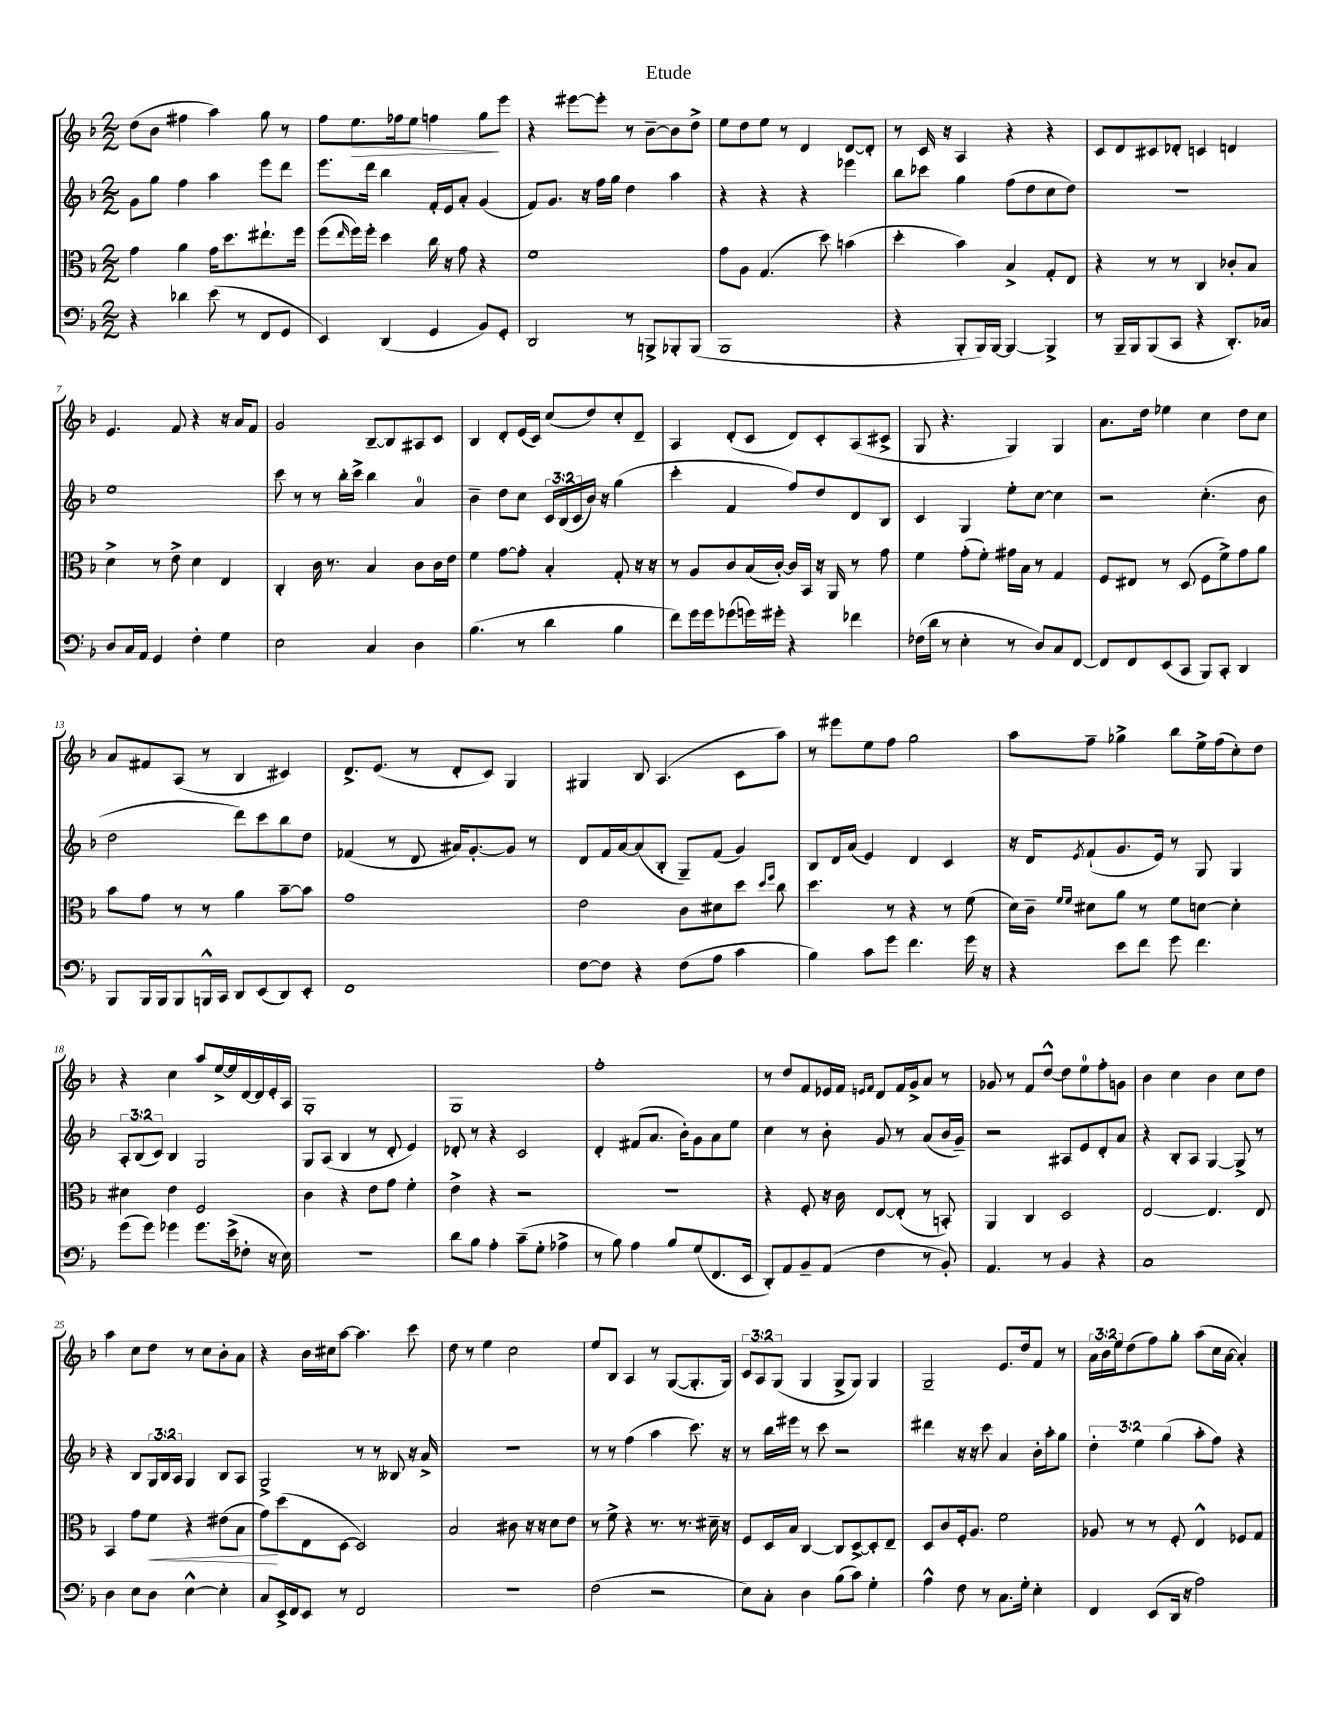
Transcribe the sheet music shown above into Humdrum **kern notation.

**kern	**kern	**dynam	**kern	**kern	**dynam
*part4	*part3	*part3	*part2	*part1	*part1
*staff4	*staff3	*staff3	*staff2	*staff1	*staff1
*clefF4	*clefC3	*	*clefG2	*clefG2	*
*k[b-]	*k[b-]	*	*k[b-]	*k[b-]	*
*M2/2	*M2/2	*	*M2/2	*M2/2	*
=1	=1	=1	=1	=1	=1
4r	4g\	.	8g\L	(8dd\L	.
.	.	.	8gg\J	8b-\J	.
4d-X\	4a\	.	4ff\	4ff#X\	.
(8e\	16g\KL	.	4aa\	4aa\)	.
.	8.dd\	.	.	.	.
8r	.	.	.	.	.
8FF/L	8.ee#X`\	.	8eee\L	8gg\	.
8GG/J	.	.	8ddd\J	8r	.
.	16ff\Jk	.	.	.	.
=2	=2	=2	=2	=2	=2
4EE/)	(8ff\L	.	8.eee\L	8ff\L	.
.	16qqee/	.	.	.	.
!	!	!	!	!	!LO:HP:b
.	16ff\L)	.	.	8.ee\	>
.	16ff'\JJ	.	16ddd\Jk	.	.
(4DD/	4dd\	.	4bb-\	.	.
.	.	.	.	16ff-X\k	.
.	.	.	.	8ee\J	.
4GG/	16cc\	.	16f'/LL	4ffn\	.
.	16r	.	16e/J	.	.
.	8g\	.	8a'/J	.	.
8BB-/L)	4r	.	(4g/	8gg\L	.
8GG'/J	.	.	.	8eee\J	]
=3	=3	=3	=3	=3	=3
2DD/	1f	.	8f/L)	4r	.
.	.	.	8.g/J	.	.
.	.	.	.	[8eee#X\L	.
.	.	.	16r	.	.
.	.	.	16ff\LL	8eee#'\J]	.
.	.	.	16gg\JJ	.	.
8r	.	.	4dd\	8r	.
8BBBn^/L	.	.	.	[8b-~\L	.
8BBB-X'/	.	.	4aa\	8b-\]	.
(8BBB-/J	.	.	.	8dd^\J	.
=4	=4	=4	=4	=4	=4
1BBB-	8g\L	.	4r	8ee\L	.
.	8A\J	.	.	8dd\	.
.	(4.G/	.	4r	8ee\J	.
.	.	.	.	8r	.
.	.	.	4r	4d/	.
.	8dd\)	.	.	.	.
.	(4bn\	.	4eee-X\	[8d/L	.
.	.	.	.	8d'/J]	.
=5	=5	=5	=5	=5	=5
4r	4dd'\	.	8bb-\L	8r	.
.	.	.	8ccc-X\J	16c/	.
.	.	.	.	16r	.
8BBB-'/L	4b-\)	.	4gg\	4A/	.
16BBB-/L)	.	.	.	.	.
[16BBB-/JJ	.	.	.	.	.
4BBB-/_	4B-^/	.	(8ff\L	4r	.
.	.	.	8dd\	.	.
4BBB-^/]	8G'/L	.	8cc\	4r	.
.	8E/J	.	8dd\J)	.	.
=6	=6	=6	=6	=6	=6
8r	4r	.	1r	8c/L	.
16BBB-~/LL	.	.	.	8d/	.
16BBB-/J	.	.	.	.	.
(8BBB-/	8r	.	.	8c#X/	.
8CC/J	8r	.	.	8d-X'/J	.
4r	4C/	.	.	4cn/	.
8.DD'/L)	8c-X'/L	.	.	4dn/	.
.	8B-/J	.	.	.	.
16C-X/Jk	.	.	.	.	.
!!LO:LB:g=z
=7	=7	=7	=7	=7	=7
8D/L	4d^\	.	1ee	4.e/	.
16C/L	.	.	.	.	.
16AA/JJ	.	.	.	.	.
4GG/	8r	.	.	.	.
.	8e^\	.	.	8f/	.
4F'\	4d\	.	.	4r	.
4G\	4E/	.	.	16r	.
.	.	.	.	16a/KL	.
.	.	.	.	8f/J	.
=8	=8	=8	=8	=8	=8
2E\	4C'/	.	8ccc\	2g/	.
.	.	.	8r	.	.
.	16c\	.	8r	.	.
.	8.r	.	.	.	.
.	.	.	16bb-'\LL	.	.
.	.	.	16ccc^\JJ	.	.
4C/	4B-/	.	4bb-\	[8B-~/L	.
.	.	.	.	8B-/]	.
4D\	8c\L	.	4a/	8A#X/	.
.	16c\L	.	.	8c/J	.
.	16e\JJ	.	.	.	.
=9	=9	=9	=9	=9	=9
(4.B-\	4f\	.	4b-~\	4B-/	.
.	[8g\L	.	8dd\L	8d'/L	.
8r	8g'\J]	.	8cc\J	(16e/L	.
.	.	.	.	16c/JJ)	.
4d\	4B-'/	.	24c/LL	(8cc/L	.
.	.	.	(24B-/	.	.
.	.	.	24c/	.	.
.	.	.	16b-/JJ)	8dd/)	.
.	.	.	16r	.	.
4B-\	8G'/	.	(4gg\	8cc'/	.
.	16r	.	.	8d~/J	.
.	16r	.	.	.	.
=10	=10	=10	=10	=10	=10
8f\L)	8r	.	4ccc'\	4A/	.
16g\L	8A/L	.	.	.	.
16g\J	.	.	.	.	.
(8g-X\	8c/	.	4f/	(8d'/L	.
16gn\L)	(16B-/L	.	.	8c/J	.
16g#X'\JJ	[16c'/JJ)	.	.	.	.
4r	16c/LL]	.	8ff/L)	8d/L)	.
.	16BB-/JJ	.	.	.	.
.	16r	.	8dd/	8c'/	.
.	16AA/	.	.	.	.
4f-X\	8r	.	8d/	(8A/	.
.	8g\	.	8B-/J	8c#X^/J	.
=11	=11	=11	=11	=11	=11
(16F-X\LL	4f\	.	4c/	8G/	.
16d\JJ	.	.	.	.	.
8r	.	.	.	4.r	.
4E'\	(8g'\L	.	4G/	.	.
.	8f'\J)	.	.	.	.
8r	16g#X\LL	.	8ee'\L	4G/)	.
.	16B-\JJ	.	.	.	.
8D/L)	8r	.	[8cc\J	.	.
8C/	4G/	.	4cc\]	4G/	.
[8FF/J	.	.	.	.	.
=12	=12	=12	=12	=12	=12
8FF/L]	8F/L	.	2r	8.a\L	.
8FF/	8E#X/J	.	.	.	.
.	.	.	.	16dd\Jk	.
(8EE/	8r	.	.	4ee-X\	.
8CC/J	(8D/	.	.	.	.
8BBB-/L)	8F\L	.	(4.cc'\	4cc\	.
8CC'/J	8f^\)	.	.	.	.
4DD/	8g\	.	.	8dd\L	.
.	8a\J	.	8b-\	8cc\J	.
!!LO:LB:g=z
=13	=13	=13	=13	=13	=13
8BBB-/L	8b-\L	.	2dd\	8a/L	.
16BBB-/L	8g\J	.	.	8f#X/	.
16BBB-/J	.	.	.	.	.
8BBB-/	8r	.	.	(8A/J	.
16BBBn^^/L	8r	.	.	8r	.
16CC/JJ	.	.	.	.	.
8DD/L	4a\	.	8ddd\L)	4B-/	.
(8EE/	.	.	8ccc\	.	.
8DD/)	[8b-~\L	.	8bb-\	4c#X/)	.
8EE'/J	8b-\J]	.	8dd\J	.	.
=14	=14	=14	=14	=14	=14
1FF	1g	.	(4f-X/	8.d^/L	.
.	.	.	.	(8.e/J	.
.	.	.	8r	.	.
.	.	.	8d/	8r	.
.	.	.	16a#X/KL)	8d'/L	.
.	.	.	[8.g'/	.	.
.	.	.	.	8c/J)	.
.	.	.	8g/J]	4G/	.
.	.	.	8r	.	.
=15	=15	=15	=15	=15	=15
[8F\L	2e\	.	8d/L	4G#X/	.
8F\J]	.	.	16f/L	.	.
.	.	.	[16a/J	.	.
4r	.	.	(8a/]	8B-/	.
.	.	.	8B-'/J	(4.A/	.
(8F\L	8c\L	.	8G~/L)	.	.
8A\J	8d#X\	.	(8f/J	.	.
4c\	8dd\J	.	4g/)	8c\L	.
.	16qqdd/LL	.	.	.	.
.	16qqff/JJ	.	.	.	.
.	8cc\	.	.	8aa\J)	.
=16	=16	=16	=16	=16	=16
4B-\)	4.dd\	.	8B-/L	8r	.
.	.	.	16d/L	8eee#X\L	.
.	.	.	(16a/JJ	.	.
8c\L	.	.	4e/)	8ee\	.
8g\J	8r	.	.	8ff\J	.
4.f\	4r	.	4d/	2gg\	.
.	8r	.	4c/	.	.
16g\	(8f\	.	.	.	.
16r	.	.	.	.	.
=17	=17	=17	=17	=17	=17
4r	16d\LL)	.	16r	8aa\L	.
.	16c~\JJ	.	16d/KL	.	.
.	16qqf/LL	.	.	.	.
.	16qqf/JJ	.	8qe/	.	.
.	8d#X\L	.	(8f`/	8ff~\J	.
8e\L	8a\J	.	8.g/	4gg-X^\	.
8f\J	8r	.	.	.	.
.	.	.	16e/Jk)	.	.
8g\	8f\L	.	8r	8bb-\L	.
4.f\	[8dn\J	.	8G/	16ee^\L	.
.	.	.	.	(16ff\J	.
.	4d'\]	.	4G/	8cc'\)	.
.	.	.	.	8dd\J	.
!!LO:LB:g=z
=18	=18	=18	=18	=18	=18
(8g\L	4d#X\	.	12A'/L	4r	.
.	.	.	(12B-/	.	.
8g\J)	.	.	.	.	.
.	.	.	12c/J)	.	.
4g-X\	4e\	.	4B-/	4cc\	.
8.g-\L	2F/	.	2G/	8aa/L	.
.	.	.	.	[16ee^/L	.
(16e^\k	.	.	.	16ee/]	.
8F-X'\J	.	.	.	[16d/	.
.	.	.	.	16d/]	.
16r	.	.	.	16e'/	.
16E\)	.	.	.	16A/JJ	.
=19	=19	=19	=19	=19	=19
1r	4c\	.	8G/L	1G'	.
.	.	.	(8A/J	.	.
.	4r	.	4B-/	.	.
.	8e\L	.	8r	.	.
.	8g\J	.	8d'/	.	.
.	4f'\	.	4e/)	.	.
=20	=20	=20	=20	=20	=20
8d\L	4e^\	.	8d-X'/	1G	.
8B-\J	.	.	8r	.	.
4A'\	4r	.	4r	.	.
(8c~\L	2r	.	2c/	.	.
8G'\J	.	.	.	.	.
4A-X^\	.	.	.	.	.
=21	=21	=21	=21	=21	=21
8r	1r	.	4d'/	1ff'	.
8B-\)	.	.	.	.	.
4A\	.	.	(8f#X/L	.	.
.	.	.	8.a/J	.	.
8B-/L	.	.	.	.	.
.	.	.	16b-'\KL)	.	.
(8G/	.	.	8g\	.	.
8.FF/	.	.	8a\	.	.
.	.	.	8ee\J	.	.
16EE/Jk	.	.	.	.	.
=22	=22	=22	=22	=22	=22
8DD'/L)	4r	.	4cc\	8r	.
8AA/	.	.	.	8dd/L	.
8BB-~/	8F'/	.	8r	8f/	.
(8AA/J	16r	.	8b-'\	16e-X/L	.
.	16c\	.	.	16f/JJ	.
.	.	.	.	16qqen/LL	.
.	.	.	.	16qqf/JJ	.
4F\	[8E/L	.	8g/	8d/L	.
.	(8E'/J]	.	8r	16f/L	.
.	.	.	.	16g^/J	.
8r	8r	.	(8a/L	8a/J	.
8BB-'/)	8BBn'/)	.	16b-/L	8r	.
.	.	.	16g~/JJ)	.	.
=23	=23	=23	=23	=23	=23
4.AA/	4AA/	.	2r	8g-X/	.
.	.	.	.	8r	.
.	4C/	.	.	8f/L	.
8r	.	.	.	[8dd^^/J	.
4BB-/	2D/	.	8A#X/L	8dd\L]	.
.	.	.	8e/	8ee\	.
4r	.	.	8d'/	8ff'\	.
.	.	.	8a/J	8gn\J	.
=24	=24	=24	=24	=24	=24
1C	[2E/	.	4r	4b-\	.
.	.	.	8B-'/L	4cc\	.
.	.	.	8A/J	.	.
.	4.E/]	.	[4G/	4b-\	.
.	.	.	8G^/]	8cc\L	.
.	8E/	.	8r	8dd\J	.
!!LO:LB:g=z
=25	=25	=25	=25	=25	=25
4D\	4BB-/	.	4r	4aa\	.
8E\L	8g\L	.	8B-/L	8cc\L	.
!	!	!LO:HP:b	!	!	!
8D\J	8f\J	<	24G/L	8dd\J	.
.	.	.	24B-/	.	.
.	.	.	24A/JJ	.	.
[4E^^\	4r	.	4G/	8r	.
.	.	.	.	8cc\L	.
4E'\]	(8e#X\L	.	8B-/L	8b-'\	.
.	8B-\J	.	8A/J	8a\J	.
=26	=26	=26	=26	=26	=26
8C/L	8g\L)	.	2G^/	4r	.
16EE^/L	(8dd\	[	.	.	.
16FF/J	.	.	.	.	.
8EE/J	8E\	.	.	16b-\LL	.
.	.	.	.	16cc#X\J	.
8r	[8D\J	.	.	[8aa\J	.
2FF/	2D/])	.	8r	4.aa\]	.
.	.	.	8r	.	.
.	.	.	8B--X/	.	.
.	.	.	16r	8ccc\	.
.	.	.	16a^/	.	.
=27	=27	=27	=27	=27	=27
1r	2B-/	.	1r	8dd\	.
.	.	.	.	8r	.
.	.	.	.	4ee\	.
.	8c#X\	.	.	2cc\	.
.	16r	.	.	.	.
.	16r	.	.	.	.
.	8d\L	.	.	.	.
.	8e\J	.	.	.	.
=28	=28	=28	=28	=28	=28
(2F\	8r	.	8r	8ee/L	.
.	8f^\	.	8r	8B-/J	.
.	4r	.	(4ff\	4A/	.
2r	8.r	.	4aa\	8r	.
.	.	.	.	([8G/L	.
.	8.r	.	.	.	.
.	.	.	8.ccc\)	8.G'/]	.
.	16d#X~\	.	.	.	.
.	16r	.	16r	16G/Jk)	.
=29	=29	=29	=29	=29	=29
8E\L)	8F/L	.	8r	12c/L	.
.	.	.	.	12A/	.
8C'\J	16D/L	.	16bb-\LL	.	.
.	.	.	.	(12G/J	.
.	16B-/JJ	.	16eee#X\JJ	.	.
4D\	[4C/	.	8r	4G/	.
.	.	.	8ccc\	.	.
(8B-\L	8C/L]	.	2r	8G^/L	.
8c\J)	[8D^/	.	.	8G/J)	.
4G'\	8D'/]	.	.	4G/	.
.	8E~/J	.	.	.	.
=30	=30	=30	=30	=30	=30
4A^^\	8D/L	.	4ddd#X\	2G~/	.
.	8c/	.	.	.	.
8F\	16F'/k	.	16r	.	.
.	8.A/J	.	16r	.	.
8r	.	.	8ccc\	.	.
8.C\L	2f\	.	4a/	8.e/L	.
16G'\Jk	.	.	.	16dd/k	.
4E'\	.	.	16b-'\LL	8f/J	.
.	.	.	16aa'\J	.	.
.	.	.	8gg\J	8r	.
=31	=31	=31	=31	=31	=31
4FF/	8A-X/	.	6dd'\	24a\LL	.
.	.	.	.	24b-\	.
.	.	.	.	24ee\J	.
.	8r	.	.	(8dd\	.
.	.	.	6ee\	.	.
(8EE/L	8r	.	.	8ff\)	.
.	.	.	(6gg\	.	.
16DD/Jk	8F'/	.	.	8gg'\J	.
16r	.	.	.	.	.
2A\)	4E^^/	.	8aa'\L	(8aa\L	.
.	.	.	8ff\J)	16cc\L	.
.	.	.	.	[16a\JJ	.
.	8F-X/L	.	4r	4a'/])	.
.	8G/J	.	.	.	.
==	==	==	==	==	==
*-	*-	*-	*-	*-	*-
